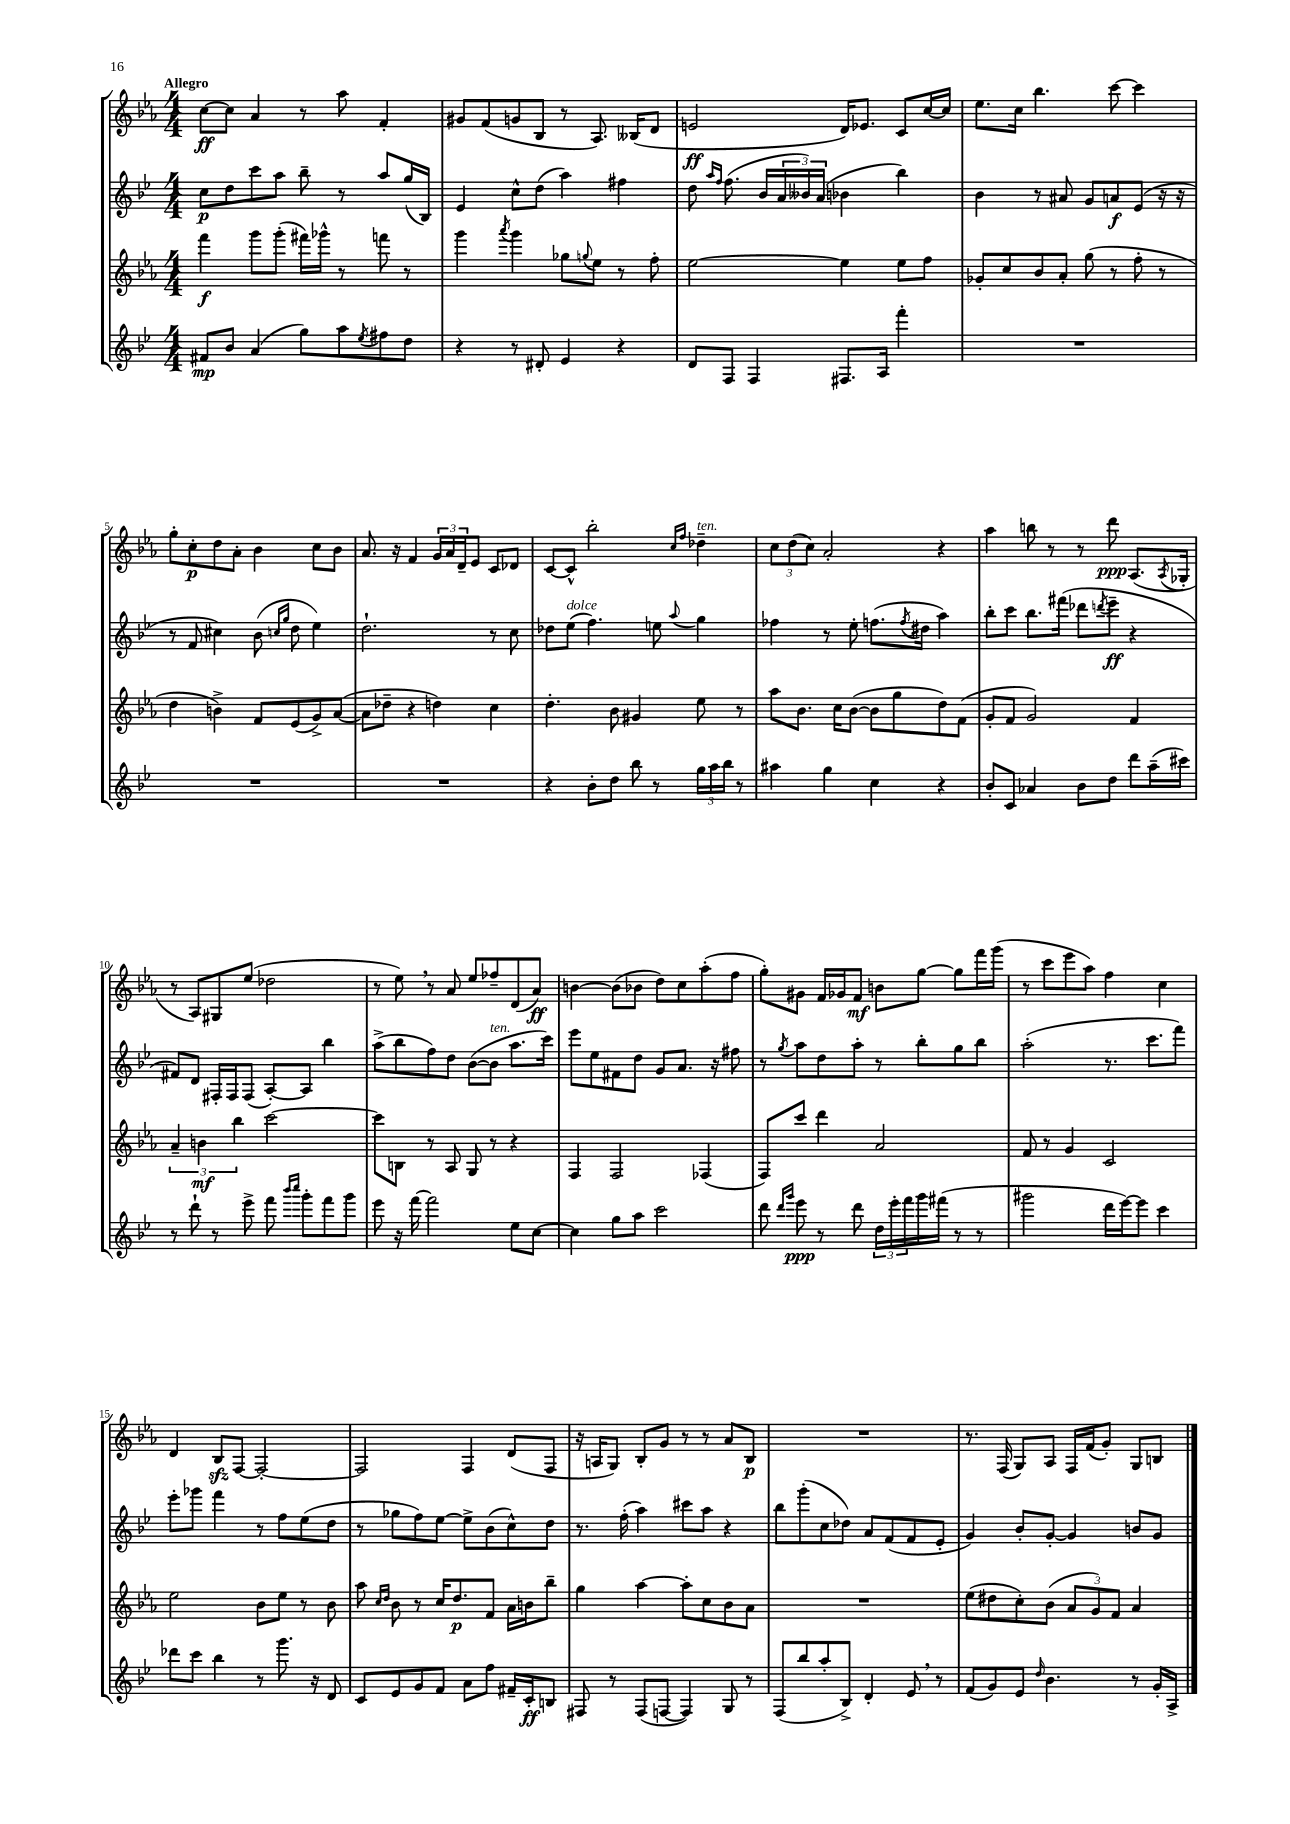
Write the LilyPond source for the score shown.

<<
\new StaffGroup <<
\new Staff = "s0" {
    \clef treble \key ees \major \numericTimeSignature \time 4/4 \tempo "Allegro"
    c''8~\ff c''8 aes'4 r8 aes''8 f'4-. |
    gis'8 f'8( g'8 bes8 r8 aes8.) beses16( d'8 |
    e'2\ff d'16) ees'8. c'8 c''16~ c''16 |
    ees''8. c''16 bes''4. c'''8~ c'''4 |
    g''8-. c''8-.\p d''8 aes'8-. bes'4 c''8 bes'8 |
    aes'8. r16 f'4 \tuplet 3/2 { g'16 aes'16 d'16-- } ees'8 c'8 des'8 |
    c'8~ c'8-^ bes''2-. \grace { c''16 f''16 } des''4--^\markup { \italic "ten." } |
    \tuplet 3/2 { c''8 d''8( c''8) } aes'2-. r4 |
    aes''4 b''8 r8 r8 d'''8\ppp aes8.( \acciaccatura { aes8 } ges16-. |
    r8 aes8) gis8 ees''8( des''2 |
    r8 ees''8) \breathe r8 aes'8 ees''8 fes''8-- d'8( aes'8\ff) |
    b'4~ b'8( bes'8 d''8) c''8 aes''8-.( f''8 |
    g''8-.) gis'8 f'16 ges'16 f'8\mf b'8 g''8~ g''8 f'''16 g'''16( |
    r8 c'''8 ees'''8 aes''8) f''4 c''4 |
    d'4 bes8\sfz f8~ f2~-. |
    f2 f4 d'8( f8 |
    r16 a16 g8) bes8-. g'8 r8 r8 aes'8 bes8\p |
    R1 |
    r8. f16( g8) aes8 f16 f'16( g'8-.) g8 b8 \bar "|." |
}
\new Staff = "s1" {
    \clef treble \key bes \major \numericTimeSignature \time 4/4
    c''8\p d''8 c'''8 a''8 bes''8-- r8 a''8 g''16( bes16) |
    ees'4 c''8-^ d''8( a''4) fis''4 |
    d''8 \grace { a''16 f''16 } f''8.( bes'16 \tuplet 3/2 { a'16 beses'16) a'16( } bes'4 bes''4) |
    bes'4 r8 ais'8 g'8 a'8\f ees'8( r16 r16 |
    r8 f'8 cis''4) bes'8( \grace { c''16 g''16 } d''8 ees''4) |
    d''2.-! r8 c''8 |
    des''8 ees''8^\markup { \italic "dolce" }( f''4.) e''8 \appoggiatura { a''8 } g''4 |
    fes''4 r8 ees''8-. f''8.( \acciaccatura { f''8 } dis''16 a''4) |
    bes''8-. c'''8 bes''8. fis'''16( des'''8 \acciaccatura { d'''8 } ees'''8--\ff r4 |
    fis'8) d'8 fis16-. fis16 fis8( a8~-.) a8 bes''4 |
    a''8->( bes''8 f''8) d''8 bes'8~( bes'8^\markup { \italic "ten." } a''8. c'''16) |
    ees'''8 ees''8 fis'8 d''8 g'8 a'8. r16 fis''8 |
    r8 \acciaccatura { g''8 } a''8 d''8 a''8-. r8 bes''8-. g''8 bes''8 |
    a''2-.( r8. c'''8. f'''8) |
    ees'''8-. ges'''8 f'''4 r8 f''8 ees''8( d''8 |
    r8 ges''8 f''8) ees''8~ ees''8-> bes'8( c''8-^) d''8 |
    r8. f''16-.( a''4) cis'''8 a''8 r4 |
    bes''8 g'''8-.( c''8 des''8) a'8 f'8( f'8 ees'8-. |
    g'4) bes'8-. g'8~-. g'4 b'8 g'8 \bar "|." |
}
\new Staff = "s2" {
    \clef treble \key ees \major \numericTimeSignature \time 4/4
    f'''4\f g'''8 g'''8-.( fis'''16) ges'''16-^ r8 f'''8 r8 |
    g'''4 \acciaccatura { aes'''8 } g'''4 ges''8 \appoggiatura { g''8 } ees''8 r8 f''8-. |
    ees''2~ ees''4 ees''8 f''8 |
    ges'8-. c''8 bes'8 aes'8-. g''8( r8 f''8-. r8 |
    d''4 b'4->) f'8 ees'8( g'8->) aes'8~( |
    aes'8 des''8-- r4 d''4) c''4 |
    d''4.-. bes'8 gis'4 ees''8 r8 |
    aes''8 bes'8. c''16 bes'8~( bes'8 g''8 d''8) f'8( |
    g'8-. f'8 g'2) f'4 |
    \tuplet 3/2 { aes'4-- b'4\mf bes''4 } c'''2~ |
    c'''8 b8 r8 aes8 g8 r8 r4 |
    f4 f2 fes4( |
    f8) c'''8 d'''4 aes'2 |
    f'8 r8 g'4 c'2 |
    ees''2 bes'8 ees''8 r8 bes'8 |
    aes''8 \grace { c''16 d''16 } bes'8 r8 c''16 d''8.\p f'8 aes'16 b'16 bes''8-- |
    g''4 aes''4~ aes''8-. c''8 bes'8 aes'8 |
    R1 |
    ees''8( dis''8 c''8-.) bes'8( \tuplet 3/2 { aes'8 g'8) f'8 } aes'4 \bar "|." |
}
\new Staff = "s3" {
    \clef treble \key bes \major \numericTimeSignature \time 4/4
    fis'8\mp bes'8 a'4( g''8) a''8 \acciaccatura { ees''8 } fis''8 d''8 |
    r4 r8 dis'8-. ees'4 r4 |
    d'8 f8 f4 fis8. a16 f'''4-. |
    R1 |
    R1 |
    R1 |
    r4 bes'8-. d''8 bes''8 r8 \tuplet 3/2 { g''16 a''16 bes''16 } r8 |
    ais''4 g''4 c''4 r4 |
    bes'8-. c'8 aes'4 bes'8 d''8 d'''8 a''16--( cis'''16) |
    r8 d'''8-! r8 ees'''8-> f'''8 \grace { bes'''16 c''''16 } g'''8-. f'''8 g'''8 |
    ees'''8 r16 f'''16~ f'''2 ees''8 c''8~ |
    c''4 g''8 a''8 c'''2 |
    d'''8 \grace { d'''16 g'''16 } ees'''8\ppp r8 d'''8 \tuplet 3/2 { d''16 ees'''16-. f'''16 } g'''16 fis'''16( r8 r8 |
    gis'''2 d'''16 ees'''16~) ees'''8 c'''4 |
    des'''8 c'''8 bes''4 r8 g'''8. r16 d'8 |
    c'8 ees'8 g'8 f'8 a'8 f''8 fis'16-- c'16-.\ff b8 |
    fis8 r8 fis8( f8~ f4) g8 r8 |
    f8( bes''8 a''8-. bes8->) d'4-. ees'8 \breathe r8 |
    f'8( g'8) ees'8 \grace { d''16 } bes'4. r8 g'16-. a16-> \bar "|." |
}
>>
>>
